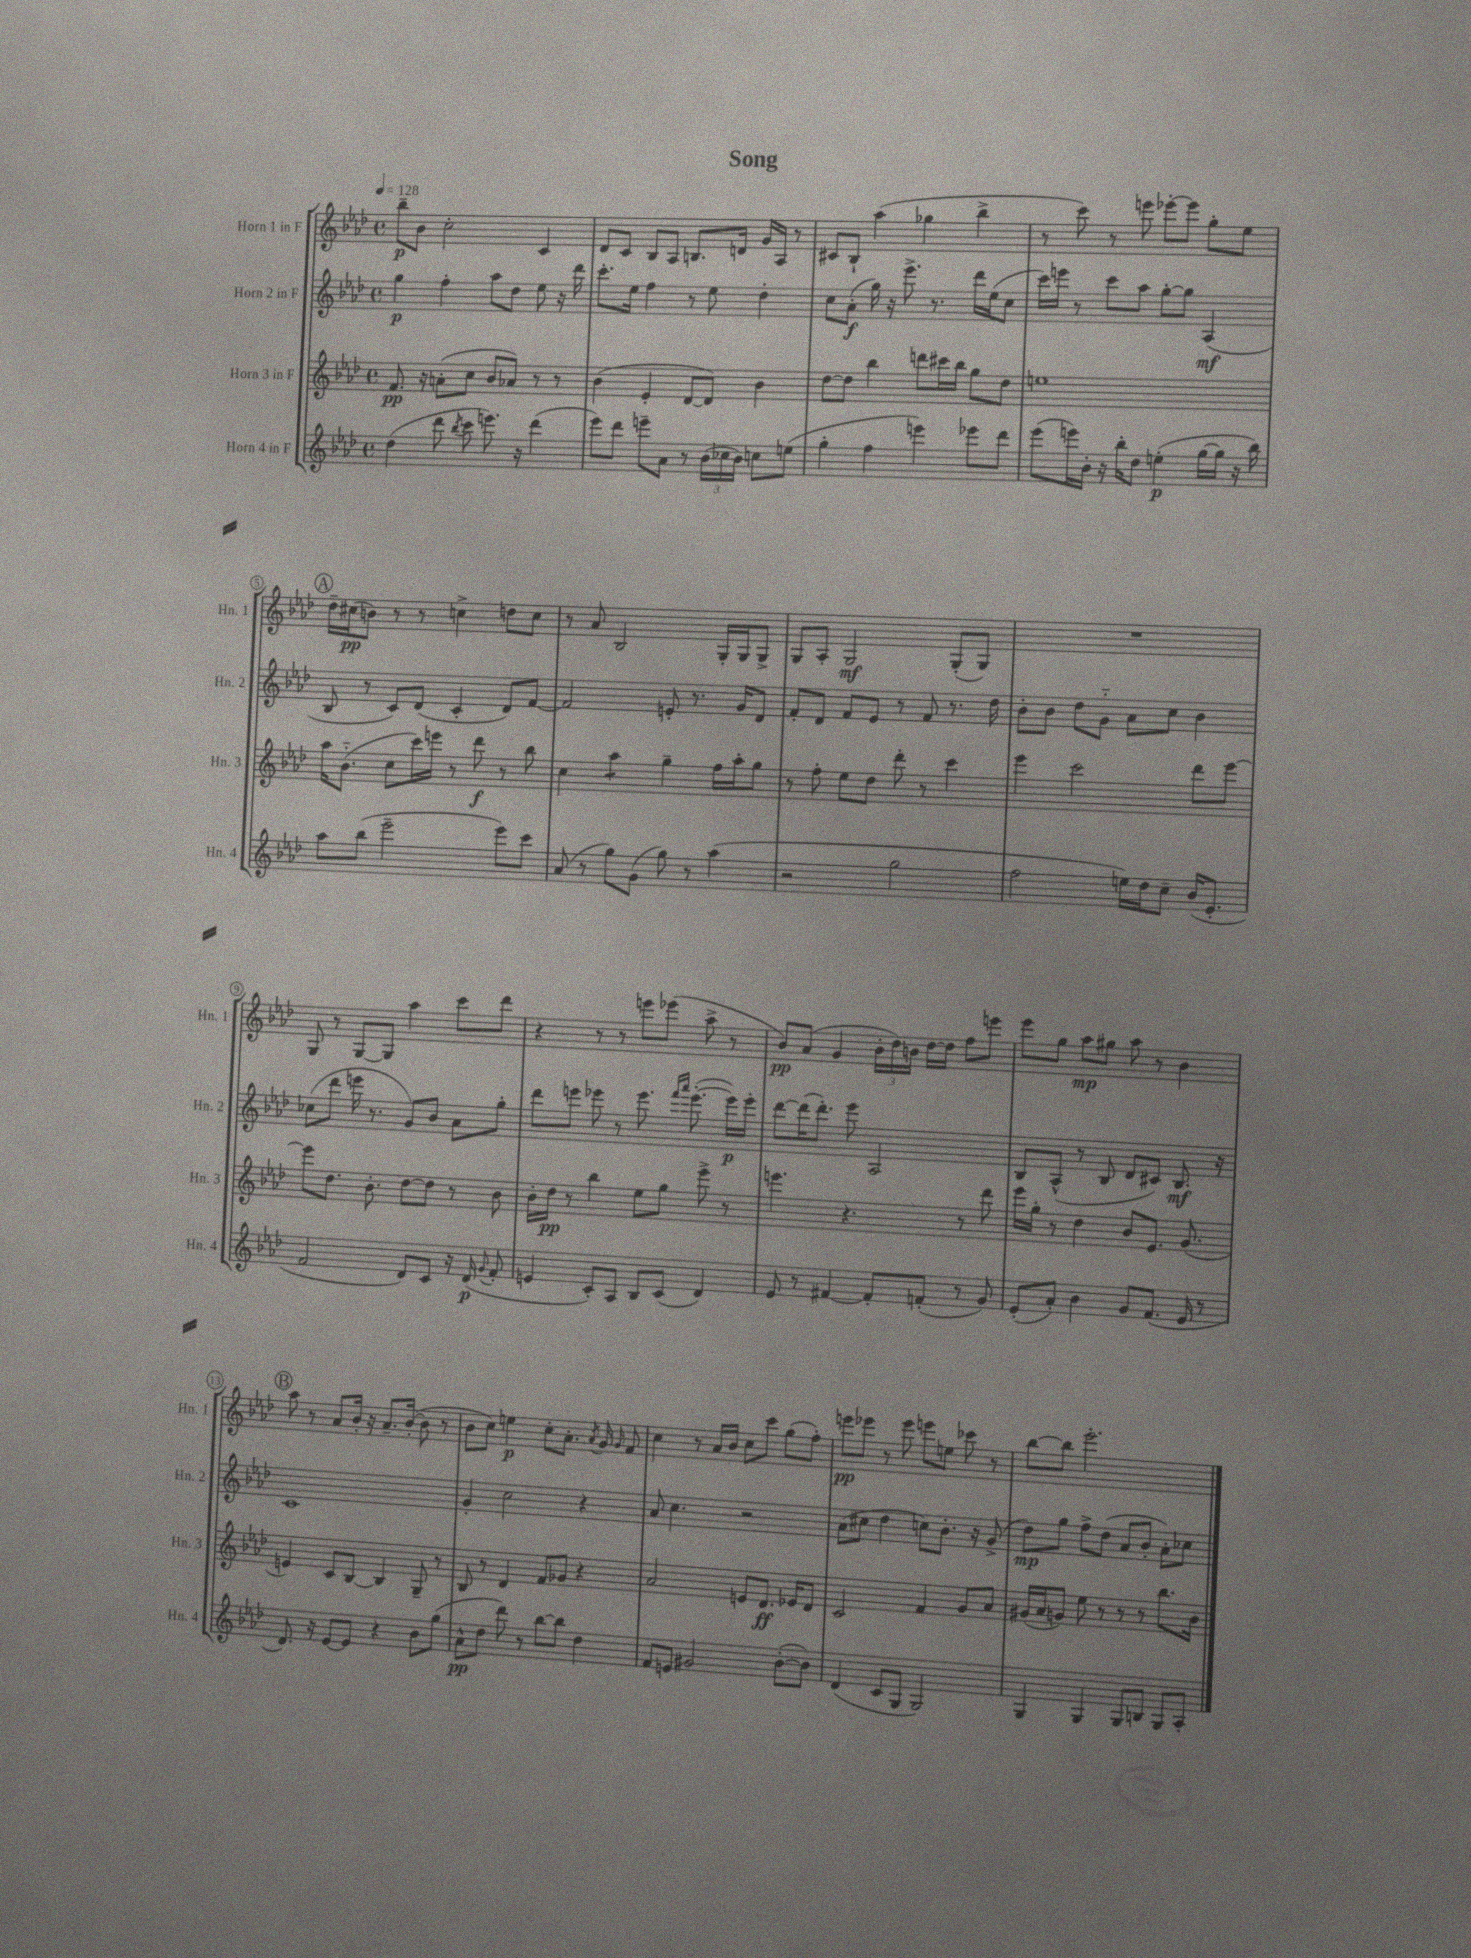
\header { title = "Song" }
<<
\new StaffGroup <<
\new Staff = "s0" \with { instrumentName = "Horn 1 in F" shortInstrumentName = "Hn. 1" } {
    \clef treble \key aes \major \defaultTimeSignature \time 4/4 \tempo 4 = 128
    \autoBeamOff bes''8[--\p bes'8] c''2-. c'4 |
    des'8[ c'8] bes8[ aes8] b8.[ d'16] g'16[ aes16] r8 |
    cis'8[ bes8]-! aes''4( ges''4 bes''4-> |
    r8 c'''8) r8 e'''8 ees'''8[~-. ees'''8] g''8[-. ees''8] |
    \mark \markup { \circle "A" } des''16[-- cis''16\pp( b'8]) r8 r8 c''4-> d''8[ c''8] |
    r8 aes'8 bes2 g16[-. g16 g8]-> |
    g8[ aes8]-. g2\mf g8[-.( g8]) |
    R1 |
    g8 r8 g8[~ g8] aes''4 c'''8[ des'''8] |
    r4 r8 r8 e'''8[ ees'''8]( aes''8-> r8 |
    bes'8[\pp) aes'8]( g'4 \tuplet 3/2 { bes'16[-. des''16) b'16] } des''16[~ des''16] f''8[ e'''8] |
    ees'''8[ g''8] aes''8[\mp gis''8] aes''8 r8 bes'4 |
    \mark \markup { \circle "B" } aes''8 r8 aes'8[ bes'16]-. r16 aes'8.[-- bes'16]~-.( bes'8 r8 |
    bes'8[ c''8]) e''4\p c''8[-. aes'8.]-. \acciaccatura { aes'8 } g'16 \grace { g'16 } f'8 |
    c''4 r8 aes'16[ bes'16] c''8[ c'''8] g''8[( f''8]-.) |
    e'''8[\pp ees'''8] r8 ees'''8 e'''8[ e''8] ces'''8 r8 |
    bes''8[~ bes''8] ees'''2.-. \bar "|." |
}
\new Staff = "s1" \with { instrumentName = "Horn 2 in F" shortInstrumentName = "Hn. 2" } {
    \clef treble \key aes \major \defaultTimeSignature \time 4/4
    \autoBeamOff g''4\p f''4-. aes''8[ des''8] ees''8 r16 des'''16 |
    c'''8.[-. ees''16] f''4 r8 ees''8 des''4-. |
    c''8[ aes'8]-.\f( g''16) r16 ees'''8.-> r8. des'''16[ ees''16( c''8] |
    c'''16[) e'''16] r8 c'''8[ aes''8] g''8[~-. g''8] aes4\mf( |
    \mark \markup { \circle "A" } bes8 r8 c'8[) des'8]( c'4-. des'8[) f'8]~ |
    f'2 e'8-. r8. g'16[ des'8] |
    f'8[-. des'8] f'8[ ees'8] r8 f'8 r8. des''16 |
    bes'8[-. bes'8] des''8[ g'8]-_ aes'8[ c''8] bes'4 |
    ces''8[( des'''8] e'''16 r8. g'8[) bes'8] aes'8[ g''8]-. |
    des'''8[ e'''8] ees'''8 r8 ees'''8. \grace { f'''16[ aes'''16] } ees'''8.~-.( ees'''16[\p) ees'''16]-. |
    des'''8[~ des'''16( des'''8.]-.) ees'''8 aes2 |
    bes8[ aes8]-^( r8 bes8 des'8[ cis'8]) bes8.\mf r16 |
    \mark \markup { \circle "B" } c'1 |
    g'4-. c''2 r4 |
    aes'8 c''4. r2 |
    aes'8[( cis''8] des''4 c''8[) bes'8.]-. r16 g'8->( |
    des''8[\mp) g''8] f''8[-> des''8]( aes'8[ bes'8]-. aes'8[-.) ces''8] \bar "|." |
}
\new Staff = "s2" \with { instrumentName = "Horn 3 in F" shortInstrumentName = "Hn. 3" } {
    \clef treble \key aes \major \defaultTimeSignature \time 4/4
    \autoBeamOff f'8.\pp r16 a'8[-.( c''8] bes'8[ aes'8]) r8 r8 |
    bes'4( ees'4-. des'8[~ des'8]) bes'4 |
    des''8[~ des''8] bes''4 d'''8[ cis'''16 bes''16] g''8[ des''8] |
    e''1 |
    \mark \markup { \circle "A" } aes''16[ bes'8.]-_( c''8[ c'''16) e'''16] r8 des'''8\f r8 bes''8 |
    c''4 aes''4:8 g''4-- f''16[ aes''16-. g''8] |
    r8 f''8-. ees''8[ des''8] des'''8-. r8 c'''4 |
    ees'''4 c'''2 des'''8[ ees'''8]~ |
    ees'''8[ des''8.] bes'8.-. des''8[~ des''8] r8 bes'8 |
    bes'16[-. des''16]\pp r8 bes''4 ees''8[ g''8] ees'''8-> r8 |
    e'''4. r4. r8 des'''8 |
    ees'''16[ g''16]-. r8 des''4 bes'8[ ees'8.] g'8.( |
    \mark \markup { \circle "B" } e'4) c'8[ bes8]~ bes4 g8-- r8 |
    bes8 r8 des'4 f'8[ ges'8] r4 |
    aes'2 e'8[ des'8.]\ff ees'16[ des'8] |
    c'2 f'4 g'8[ aes'8] |
    gis'16[( aes'16 g'8]) ees''8 r8 r8 r8 bes''8.[ bes'16] \bar "|." |
}
\new Staff = "s3" \with { instrumentName = "Horn 4 in F" shortInstrumentName = "Hn. 4" } {
    \clef treble \key aes \major \defaultTimeSignature \time 4/4
    \autoBeamOff des''4( des'''8 \acciaccatura { bes''8 } c'''8 e'''8.) r16 des'''4( |
    ees'''8[) des'''8] e'''8[-- aes'8] r8 \tuplet 3/2 { bes'16[( ces''16 bes'16]) } c''8[ e''8]( |
    g''4-. f''4 e'''4) ees'''8[ des'''8] |
    ees'''8[( e'''16) bes'16]-. r16 bes''16[-. des''8] e''4-.\p( g''16[~ g''16] r16 bes''16) |
    \mark \markup { \circle "A" } aes''8[ bes''8]( ees'''2-- ees'''8[) c'''8] |
    aes'8( r8 g''8[) g'8]( g''8) r8 aes''4( |
    r2 g''2 |
    f''2 e''16[) des''16 c''8]-- bes'16[( ees'8.]-. |
    f'2 des'8[) c'8] r16 des'16\p( \appoggiatura { g'8 } f'8-. |
    e'4 c'8[-.) aes8] bes8[ c'8]( des'4) |
    ees'8 r8 fis'4~ fis'8[-. f'8]-.( r8 g'8) |
    ees'8[-.( aes'8]-.) bes'4 g'8[ f'8.]( ees'16 r8 |
    \mark \markup { \circle "B" } des'8.) r16 ees'8[~ ees'8] r4 bes'8[ g''8]( |
    aes'8[-^\pp des''8] des'''8) r8 bes''8[~ bes''8] des''4 |
    f'8[ e'8] gis'2 bes'8[~-.( bes'8]) |
    des'4( c'8[ g8] g2) |
    g4 g4 g8[ b8] g8[ aes8]-. \bar "|." |
}
>>
>>
\layout { \context { \Score \override BarNumber.stencil = #(make-stencil-circler 0.1 0.3 ly:text-interface::print) } }
